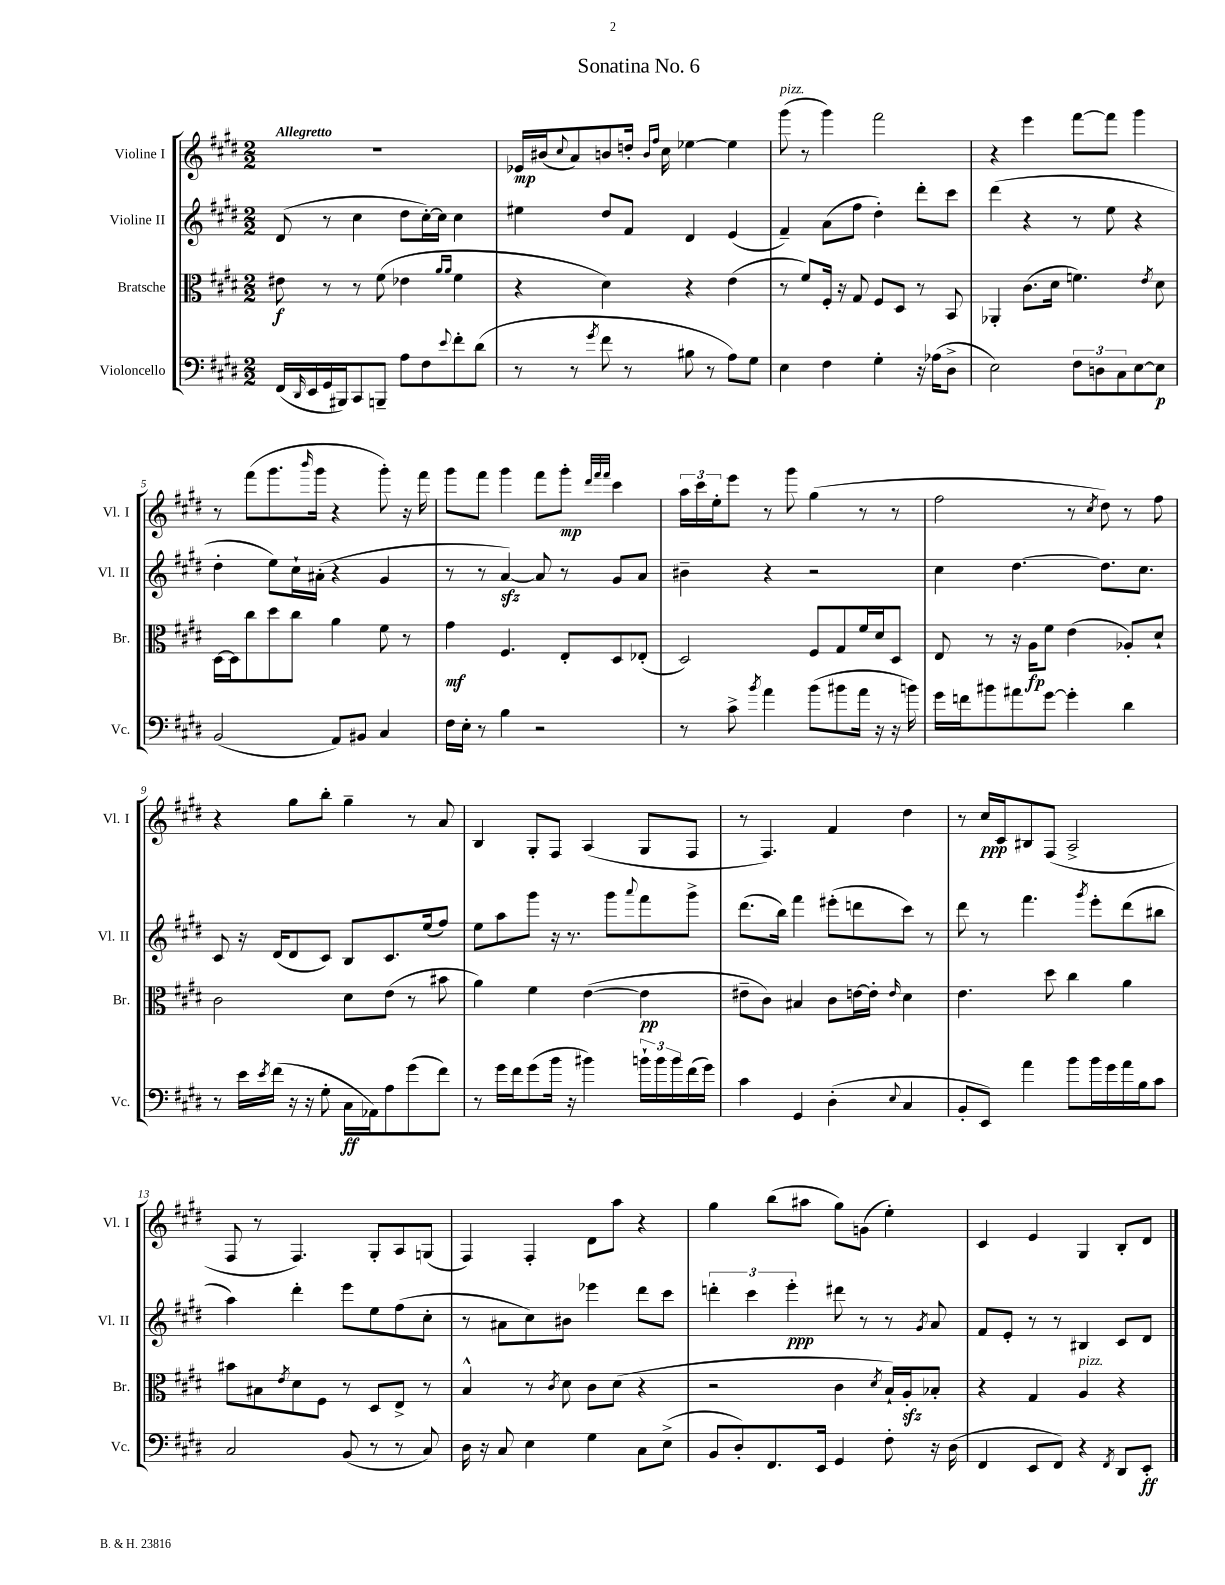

**kern	**kern	**kern	**kern
*staff4	*staff3	*staff2	*staff1
*clefF4	*clefC3	*clefG2	*clefG2
*k[f#c#g#d#]	*k[f#c#g#d#]	*k[f#c#g#d#]	*k[f#c#g#d#]
*M2/2	*M2/2	*M2/2	*M2/2
(16FF#/LL	8e#\	(8d#/	1r
16qqDD#/	.	.	.
16EE/	.	.	.
16GG#/	8r	8r	.
16BBB#/J)	.	.	.
8CC#/	8r	4cc#\	.
8BBB~/J	(8f#\	.	.
8A\L	4e-\	8dd#\L	.
8F#\	.	[16cc#'\L)	.
.	.	16cc#\]JJ	.
.	16qqa/LL	.	.
8qqe/	16qqa/JJ	.	.
8f#'\	4f#\	4cc#\	.
(8d#\J	.	.	.
=	=	=	=
8r	4r	4ee#\	16e-/LL
.	.	.	(16b#/J
.	.	.	8qqcc#/
8r	.	.	8a/)
8qg#/	.	.	.
8f#\	4d#\)	8dd#/L	8b/
8r	.	8f#/J	16dd'/Jk
.	.	.	16qqb/LL
.	.	.	16qqff#/JJ
.	.	.	16cc#\
8B#\	4r	4d#/	[4ee-\
8r	.	.	.
8A\L)	(4e\	(4e/	4ee-\]
8G#\J	.	.	.
=	=	=	=
4E\	8r	4f#~/)	(8ggg#\
.	8f#/L)	.	8r
4F#\	16F#'/Jk	(8a\L	4ggg#\)
.	16r	.	.
.	8G#/	8ff#\J	.
4G#'\	8F#/L	4dd#'\)	2fff#\
.	8D#/J	.	.
16r	8r	8ddd#'\L	.
(16A-\LK	.	.	.
8D#^\J	8BB/	8ccc#\J	.
=	=	=	=
2E\)	4AA-'/	(4ddd#\	4r
.	(8.c#\L	4r	4eee\
.	16d#\Jk	.	.
12F#\L	4.f\)	8r	[8fff#\L
12D\	.	.	.
.	.	8ee\	8fff#\]J
12C#\	.	.	.
[8E\	.	4r	4ggg#\
.	8qe/	.	.
8E\]J	8d#\	.	.
=	=	=	=
(2BB/	[16D#\LL	4dd#'\	8r
.	16D#\]J	.	.
.	8cc#\	.	(8fff#\L
.	8dd#\	8ee\L)	8.ggg#\
.	8cc#\J	16cc#`\L	.
.	.	.	16qqbbb/
.	.	(16a#'\JJ	16ggg#\Jk
8AA/L)	4a\	4r	4r
8BB#/J	.	.	.
4C#/	8f#\	4g#/	8ggg#'\)
.	8r	.	16r
.	.	.	16fff#\
=	=	=	=
16F#\LL	4g#\	8r	8ggg#\L
16E'\JJ	.	.	.
8r	.	8r	8fff#\J
4B\	4.F#/	[4a/)	4ggg#\
2r	.	8a/]	8fff#\L
.	8E'/L	8r	8ggg#'\J
.	.	.	32qqddd#/LLL
.	.	.	32qqfff#/
.	.	.	32qqfff#/JJJ
.	8D#/	8g#/L	4ccc#\
.	(8E-'/J	8a/J	.
=	=	=	=
8r	2D#/)	4b#~\	24aa\LL
.	.	.	24ccc#\
.	.	.	24ee'\J
8c#^\	.	.	8eee\J
8qb/	.	.	.
4a\	.	4r	8r
.	.	.	8ggg#\
(8b\L	8F#/L	2r	(4gg#\
8b#\	8G#/	.	.
16a\Jk	16f#/L	.	8r
16r	16d#/J	.	.
16r	8D#/J	.	8r
16b\)	.	.	.
=	=	=	=
16g#\LL	8E/	4cc#\	2ff#\
16f\J	.	.	.
8b#\	8r	.	.
8a#\	16r	[4.dd#\	.
.	16A\LK	.	.
[8g#\J	8f#\J	.	.
4g#'\]	(4e\	.	8r
.	.	.	8qcc#/
.	.	8.dd#\]L	8dd#\)
4d#\	8A-'/L)	.	8r
.	.	8.cc#\J	.
.	8d#`/J	.	8ff#\
=	=	=	=
8r	2c#\	8c#/	4r
16e\LL	.	16r	.
8qe/	.	.	.
(16f#\JJ	.	(16d#/LK	.
16r	.	8d#/	8gg#\L
16r	.	.	.
8G#'\	.	8c#/J)	8bb'\J
16C#\LL	8d#\L	8B/L	4gg#~\
16AA-\J)	.	.	.
8A\	(8e\J	8.c#/	.
(8g#\	8r	.	8r
.	.	(16ee/k	.
8f#\J)	8b#\	8ff#/J)	8a/
=	=	=	=
8r	4a\)	8ee\L	4B/
16g#\LL	.	8aa\	.
16f#\J	.	.	.
(8g#\	4f#\	8ggg#\J	8G#'/L
16b\Jk	.	16r	8F#/J
16r	.	8.r	.
4b#\)	([4e\	.	(4A/
.	.	8ggg#\L	.
.	.	8qqaaa/	.
24b`\LL	4e\]	8fff#\	8G#/L
24b\	.	.	.
24b\	.	.	.
(16f#\	.	8ggg#^\J	8F#/J
16g#\JJ)	.	.	.
=	=	=	=
4c#\	8e#~\L	(8.ddd#\L	8r
.	8c#\J)	.	4.F#/)
.	.	16bb\Jk)	.
4GG#/	4B#/	4fff#\	.
(4D#'\	8c#\L	(8eee#'\L	4f#/
.	[16e\L	8ddd\	.
.	16e'\]JJ	.	.
8qqE/	16qqe/	.	.
4C#/	4d#\	8ccc#\J)	4dd#\
.	.	8r	.
=	=	=	=
8BB'/L	4.e\	8ddd#\	8r
8EE/J)	.	8r	16cc#/LL
.	.	.	16c#/J
4a\	.	4.fff#\	8B#/
.	8dd#\	.	(8F#/J
8b\L	4cc#\	.	2A^/
.	.	8qggg#/	.
16b\L	.	8eee'\L	.
16g#\	.	.	.
16a\	4a\	(8ddd#\	.
16B\J	.	.	.
8c#\J	.	8bb#\J	.
=	=	=	=
2C#/	8b#\L	4aa\)	8F#/
.	8B#\	.	8r
.	8qe/	.	.
.	8d#\	4ddd#'\	4.F#/)
.	8F#\J	.	.
(8BB/	8r	8eee\L	.
8r	8D#/L	8ee\	8G#'/L
8r	8E^/J	(8ff#\	8A/
8C#/)	8r	8cc#'\J	(8G/J
=	=	=	=
16D#\	4B^^/	8r	4F#/)
16r	.	.	.
8C#/	.	8a#\L	.
4E\	8r	8cc#\)	4F#'/
.	8qc#/	.	.
.	8d#\	8b#\J	.
4G#\	8c#\L	4eee-\	8d#\L
.	(8d#\J	.	8aa\J
8C#\L	4r	8ddd#\L	4r
(8E^\J	.	8ccc#\J	.
=	=	=	=
8BB/L	2r	6ddd'\	4gg#\
8D#'/)	.	.	.
.	.	6ccc#\	.
8.FF#/	.	.	(8bb\L
.	.	6eee'\	.
.	.	.	8aa#\J
16EE/Jk	.	.	.
4GG#/	4c#\	8ddd#\	8gg#\L)
.	.	8r	(8g\J
.	8qd#/	.	.
8F#'\	16B`/LL)	8r	4ee'\)
.	16A'/J	.	.
.	.	8qg#/	.
16r	8B-'/J	8a/	.
(16D#\	.	.	.
=	=	=	=
4FF#/	4r	8f#/L	4c#/
.	.	8e'/J	.
8EE/L	4G#/	8r	4e/
8FF#/J)	.	8r	.
4r	4A/	4B#/	4G#/
8qFF#/	.	.	.
8DD#/L	4r	8c#/L	8B'/L
8EE'/J	.	8d#/J	8d#/J
==	==	==	==
*-	*-	*-	*-
